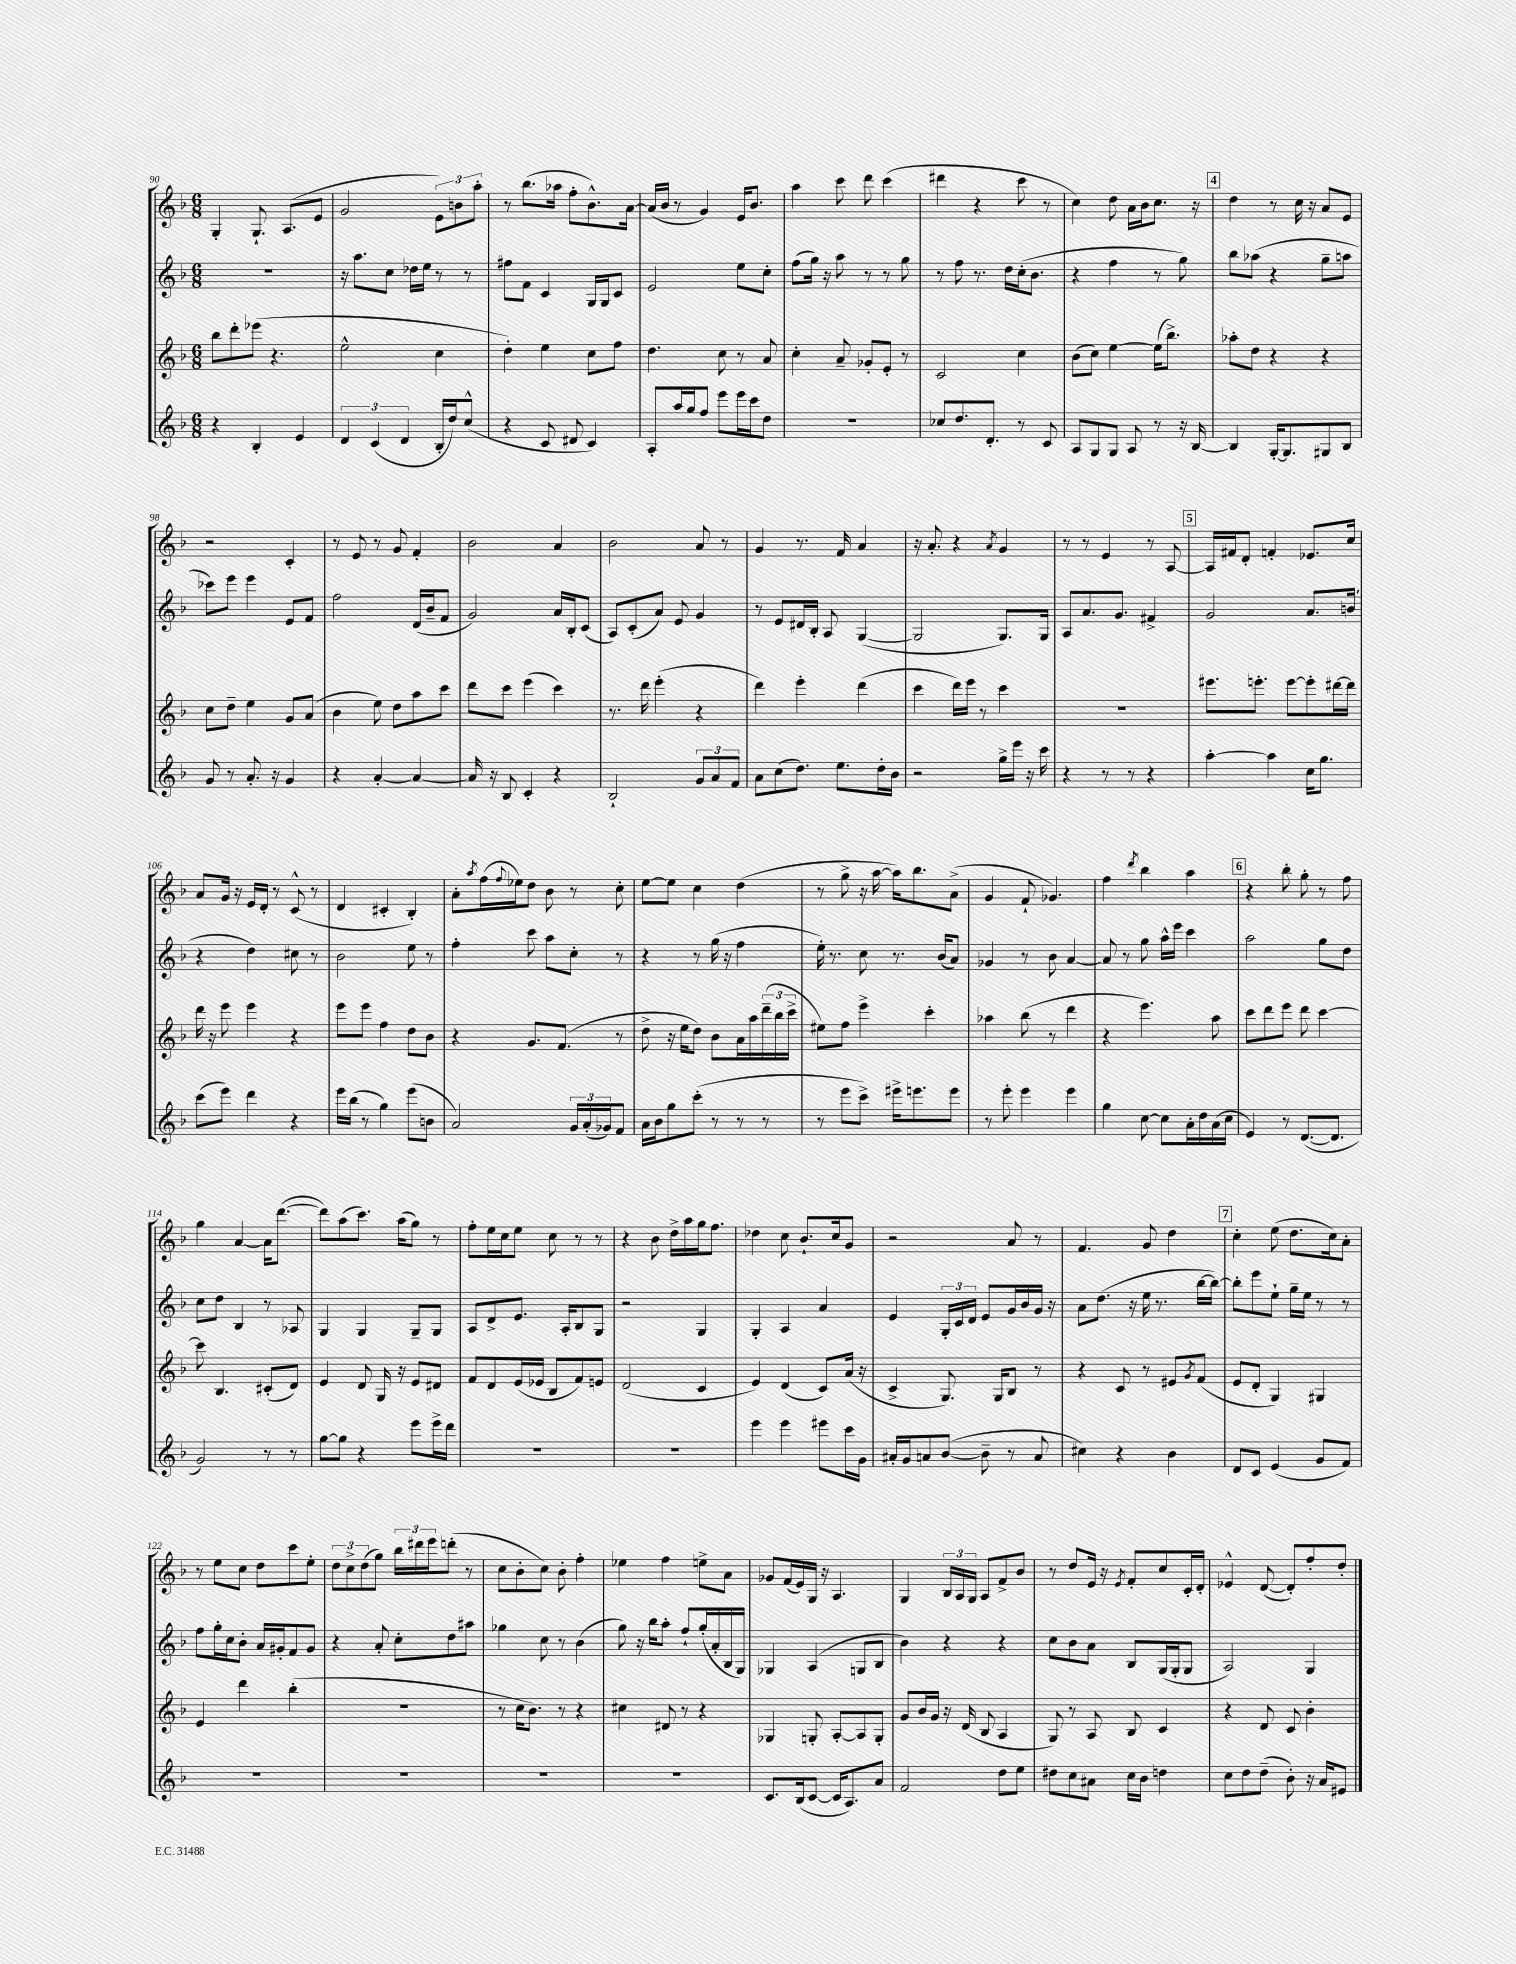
<<
\new StaffGroup <<
\new Staff = "s0" {
    \clef treble \key f \major \numericTimeSignature \time 6/8
    g4-. g8.-! a8.( e'8 |
    g'2 \tuplet 3/2 { e'8) b'8 a''8-. } |
    r8 bes''8.( aes''16 f''8-. bes'8.-^) a'16~ |
    a'16( bes'16 r8 g'4) e'16 bes'8. |
    a''4 c'''8 d'''8 c'''4( |
    dis'''4 r4 c'''8 r8 |
    c''4) d''8 a'16 bes'16 c''8. r16 |
    \mark \markup { \box "4" } d''4 r8 c''16 r16 a'8 e'8 |
    r2 c'4-. |
    r8 e'8 r8 g'8 f'4-. |
    bes'2 a'4 |
    bes'2 a'8 r8 |
    g'4 r8. f'16 a'4 |
    r16 a'8.-. r4 \acciaccatura { a'8 } g'4 |
    r8 r8 e'4 r8 a8~ |
    \mark \markup { \box "5" } a16 fis'16 d'8-. f'4-. ees'8. c''16 |
    a'8 g'16 r16 e'16 d'16-. r8 c'8-^( r8 |
    d'4 cis'4-. bes4-.) |
    a'8-. \acciaccatura { a''8 } f''16( \appoggiatura { f''8 } ees''16) d''8 bes'8 r8 c''8-. |
    e''8~ e''8 c''4 d''4( |
    r8 g''8-> r16 a''16~ a''16) bes''8. a'8->( |
    g'4 f'8-! ges'4.) |
    f''4 \acciaccatura { d'''8 } bes''4 a''4 |
    \mark \markup { \box "6" } r4 bes''8-. g''8-. r8 f''8 |
    g''4 a'4~ a'16 d'''8.~( |
    d'''8) a''8( c'''8.) a''16( g''8) r8 |
    f''8-. e''16 c''16 e''8 c''8 r8 r8 |
    r4 bes'8 d''16-> a''16 g''16 f''8. |
    des''4 c''8 bes'8.-! c''16 g'8 |
    r2 a'8 r8 |
    f'4. g'8 d''4 |
    \mark \markup { \box "7" } c''4-. e''8( d''8. c''16) a'8-. |
    r8 e''8 c''8 d''8 c'''8 e''8-. |
    \tuplet 3/2 { d''8 c''8-> d''8( } g''8) \tuplet 3/2 { bes''16 dis'''16 e'''16 } d'''8-.( r8 |
    c''8 bes'8-. c''8) bes'8-. f''4-. |
    ees''4 f''4 e''8-> a'8 |
    ges'8 f'16( e'16) g16 r16 a4. |
    g4 \tuplet 3/2 { bes16 a16 g16 } a8 f'8-> bes'8 |
    r8 d''8 e'16 r16 \acciaccatura { e'8 } f'8-. c''8 c'16-. d'16-. |
    ees'4-^ d'8~( d'8-.) f''8-. d''8-. \bar "|." |
}
\new Staff = "s1" {
    \clef treble \key f \major \numericTimeSignature \time 6/8
    R2. |
    r16 a''8. c''8 des''16 e''16 r8 r8 |
    fis''8 f'8 c'4 g16 g16 c'8 |
    e'2 e''8 c''8-. |
    f''8( g''16) r16 a''8 r8 r8 g''8 |
    r8 f''8 r8. d''16 c''16-.( bes'8. |
    r4 f''4 r8 g''8) |
    \mark \markup { \box "4" } bes''8 aes''8( r4 g''8-- a''8 |
    ces'''8) e'''8 e'''4 e'8 f'8 |
    f''2 d'16( bes'16-- f'8 |
    g'2) a'16 bes16-. c'8( |
    a8) c'8-.( a'8) e'8 g'4 |
    r8 e'8 dis'16 bes16-. a8 g4~( |
    g2 g8.) g16 |
    a8 a'8. g'8. fis'4-> |
    \mark \markup { \box "5" } g'2 a'8. b'16( |
    r4 d''4) cis''8 r8 |
    bes'2 e''8 r8 |
    f''4-. c'''8 a''8 c''8-. r8 |
    r4 r8 g''16( r16 f''4 |
    e''16-.) r8. c''8 r8. bes'16( a'8) |
    ges'4 r8 bes'8 a'4~ |
    a'8 r8 g''8 a''16-^ e'''16 c'''4 |
    \mark \markup { \box "6" } a''2 g''8 d''8 |
    c''8 d''8 bes4 r8 aes8 |
    g4 g4 g8-- g8 |
    a8 d'8-> e'8. a16-. bes8 g8 |
    r2 g4 |
    g4-. a4 a'4 |
    e'4 \tuplet 3/2 { g16-. c'16 d'16 } e'8 g'16 bes'16 g'16 r16 |
    a'8 d''8.( r16 e''16 r8. bes''16~ bes''16~) |
    \mark \markup { \box "7" } bes''8-. e'''8 e''8-! g''16-- e''16 r8 r8 |
    f''8 g''16-. c''16 bes'8-. a'16 gis'16-. f'8 gis'8 |
    r4 a'8-. c''8-. d''8 ais''8 |
    ges''4 c''8 r8 bes'4( |
    g''8) r16 bes''16 a''8-. f''8-! g''16-.( a'16-. bes16 g16) |
    ges4 a4( g8 bes8 |
    bes'4) r4 r4 |
    c''8 bes'8 a'8 bes8 g16( g16-. g8 |
    a2) g4 \bar "|." |
}
\new Staff = "s2" {
    \clef treble \key f \major \numericTimeSignature \time 6/8
    bes''8 d'''8-. ees'''8( r4. |
    e''2-^ c''4 |
    d''4-.) e''4 c''8 f''8 |
    d''4. c''8 r8 a'8 |
    c''4-. a'8-- ges'8-. e'8-. r8 |
    c'2 c''4 |
    bes'8( c''8) e''4~ e''16( bes''8.->) |
    \mark \markup { \box "4" } aes''8-. d''8 r4 r4 |
    c''8 d''8-- e''4 g'8 a'8( |
    bes'4 e''8) d''8 a''8 c'''8 |
    d'''8 c'''8 e'''4( c'''4) |
    r8. d'''16 e'''4-.( r4 |
    d'''4) e'''4-. d'''4( |
    c'''4 d'''16) e'''16 r8 c'''4 |
    r2. |
    \mark \markup { \box "5" } eis'''8. e'''8.-. e'''8~ e'''8-. dis'''16~ dis'''16 |
    d'''16 r16 e'''8 e'''4 r4 |
    e'''8 e'''8 f''4 d''8 bes'8 |
    r4 g'8. f'8.( r8 |
    d''8-> r16 e''16 d''8) bes'8 a'16 a''16 \tuplet 3/2 { d'''16--( bes''16 c'''16-> } |
    eis''8) f''8 e'''4-> c'''4-. |
    aes''4 bes''8( r8 d'''4 |
    r4 e'''4.) a''8 |
    \mark \markup { \box "6" } c'''8 d'''8 e'''8 d'''8 c'''4~ |
    c'''8 bes4. cis'8-.( d'8) |
    e'4 d'8 g16 r16 e'8 dis'8 |
    f'8 d'8 e'16( ees'16 bes8 f'8) e'8 |
    d'2( c'4 |
    e'4) d'4( c'8) a'16( r16 |
    c'4-> g8.) g16 bes8 r8 |
    r4 c'8 r8 eis'8 \acciaccatura { g'8 } f'8( |
    \mark \markup { \box "7" } e'8 d'8-. g4) gis4 |
    e'4 d'''4 bes''4-.( |
    R2. |
    r8 c''16 bes'8.) r8 r4 |
    cis''4 dis'8 r8 r4 |
    ges4 g8-. a8~-. a8 g8-. |
    g'8 bes'16 g'16 r16 d'16( bes8 a4 |
    g8) r8 a8 bes8 c'4 |
    r4 d'8 c'8 bes'4-. \bar "|." |
}
\new Staff = "s3" {
    \clef treble \key f \major \numericTimeSignature \time 6/8
    r4 bes4-. e'4 |
    \tuplet 3/2 { d'4 c'4( d'4 } bes16-. d''16) c''8-^( |
    r4 c'8 dis'8 c'4) |
    a8-. a''16 g''16 f''8 e'''8 e'''16 c'''16 d''8 |
    R2. |
    ces''8 d''8. d'8.-. r8 c'8 |
    a8 g8 g8 a8 r8 r16 bes16~ |
    \mark \markup { \box "4" } bes4 g16~-. g8. gis8 bes8 |
    g'8 r8 a'8.-. r16 g'4 |
    r4 a'4~-. a'4~ |
    a'16 r16 bes8 c'4-. r4 |
    bes2-! \tuplet 3/2 { g'8 a'8 f'8 } |
    a'8 c''8( d''8.) e''8. d''16-. bes'16 |
    r2 g''16-> e'''16 r16 c'''16 |
    r4 r8 r8 r4 |
    \mark \markup { \box "5" } a''4~-. a''4 c''16 g''8. |
    c'''8( e'''8) d'''4 r4 |
    e'''16 bes''16( r8 g''4) e'''8( b'8 |
    a'2) \tuplet 3/2 { g'16 a'16-.( ges'16) } f'8 |
    a'16 bes'16 g''8 c'''8-.( r8 r8 r8 |
    r8 e'''8 c'''8->) eis'''16-> e'''8. e'''8 |
    r8 e'''8-. e'''4 e'''4 |
    g''4 c''8~ c''8 a'16-. d''16 a'16( c''16 |
    \mark \markup { \box "6" } e'4) r8 d'8.~( d'8. |
    g'2) r8 r8 |
    g''8~ g''8 r4 e'''8 e'''16-> d'''16 |
    R2. |
    R2. |
    e'''4 e'''4 eis'''8 c'''16 g'16 |
    ais'16-. g'16 a'8 bes'8~( bes'8-- r8 a'8 |
    cis''4) r4 bes'4 |
    \mark \markup { \box "7" } d'8 c'8 e'4( g'8 f'8) |
    R2. |
    R2. |
    R2. |
    R2. |
    c'8. bes16( c'8~ c'16 a8.) a'8 |
    f'2 d''8 e''8 |
    dis''8 c''8 ais'8 c''16 bes'16 d''4 |
    c''8 d''8 d''8--( bes'8-.) r16 a'16 eis'8 \bar "|." |
}
>>
>>
\layout { \context { \Score currentBarNumber = #90 } }
